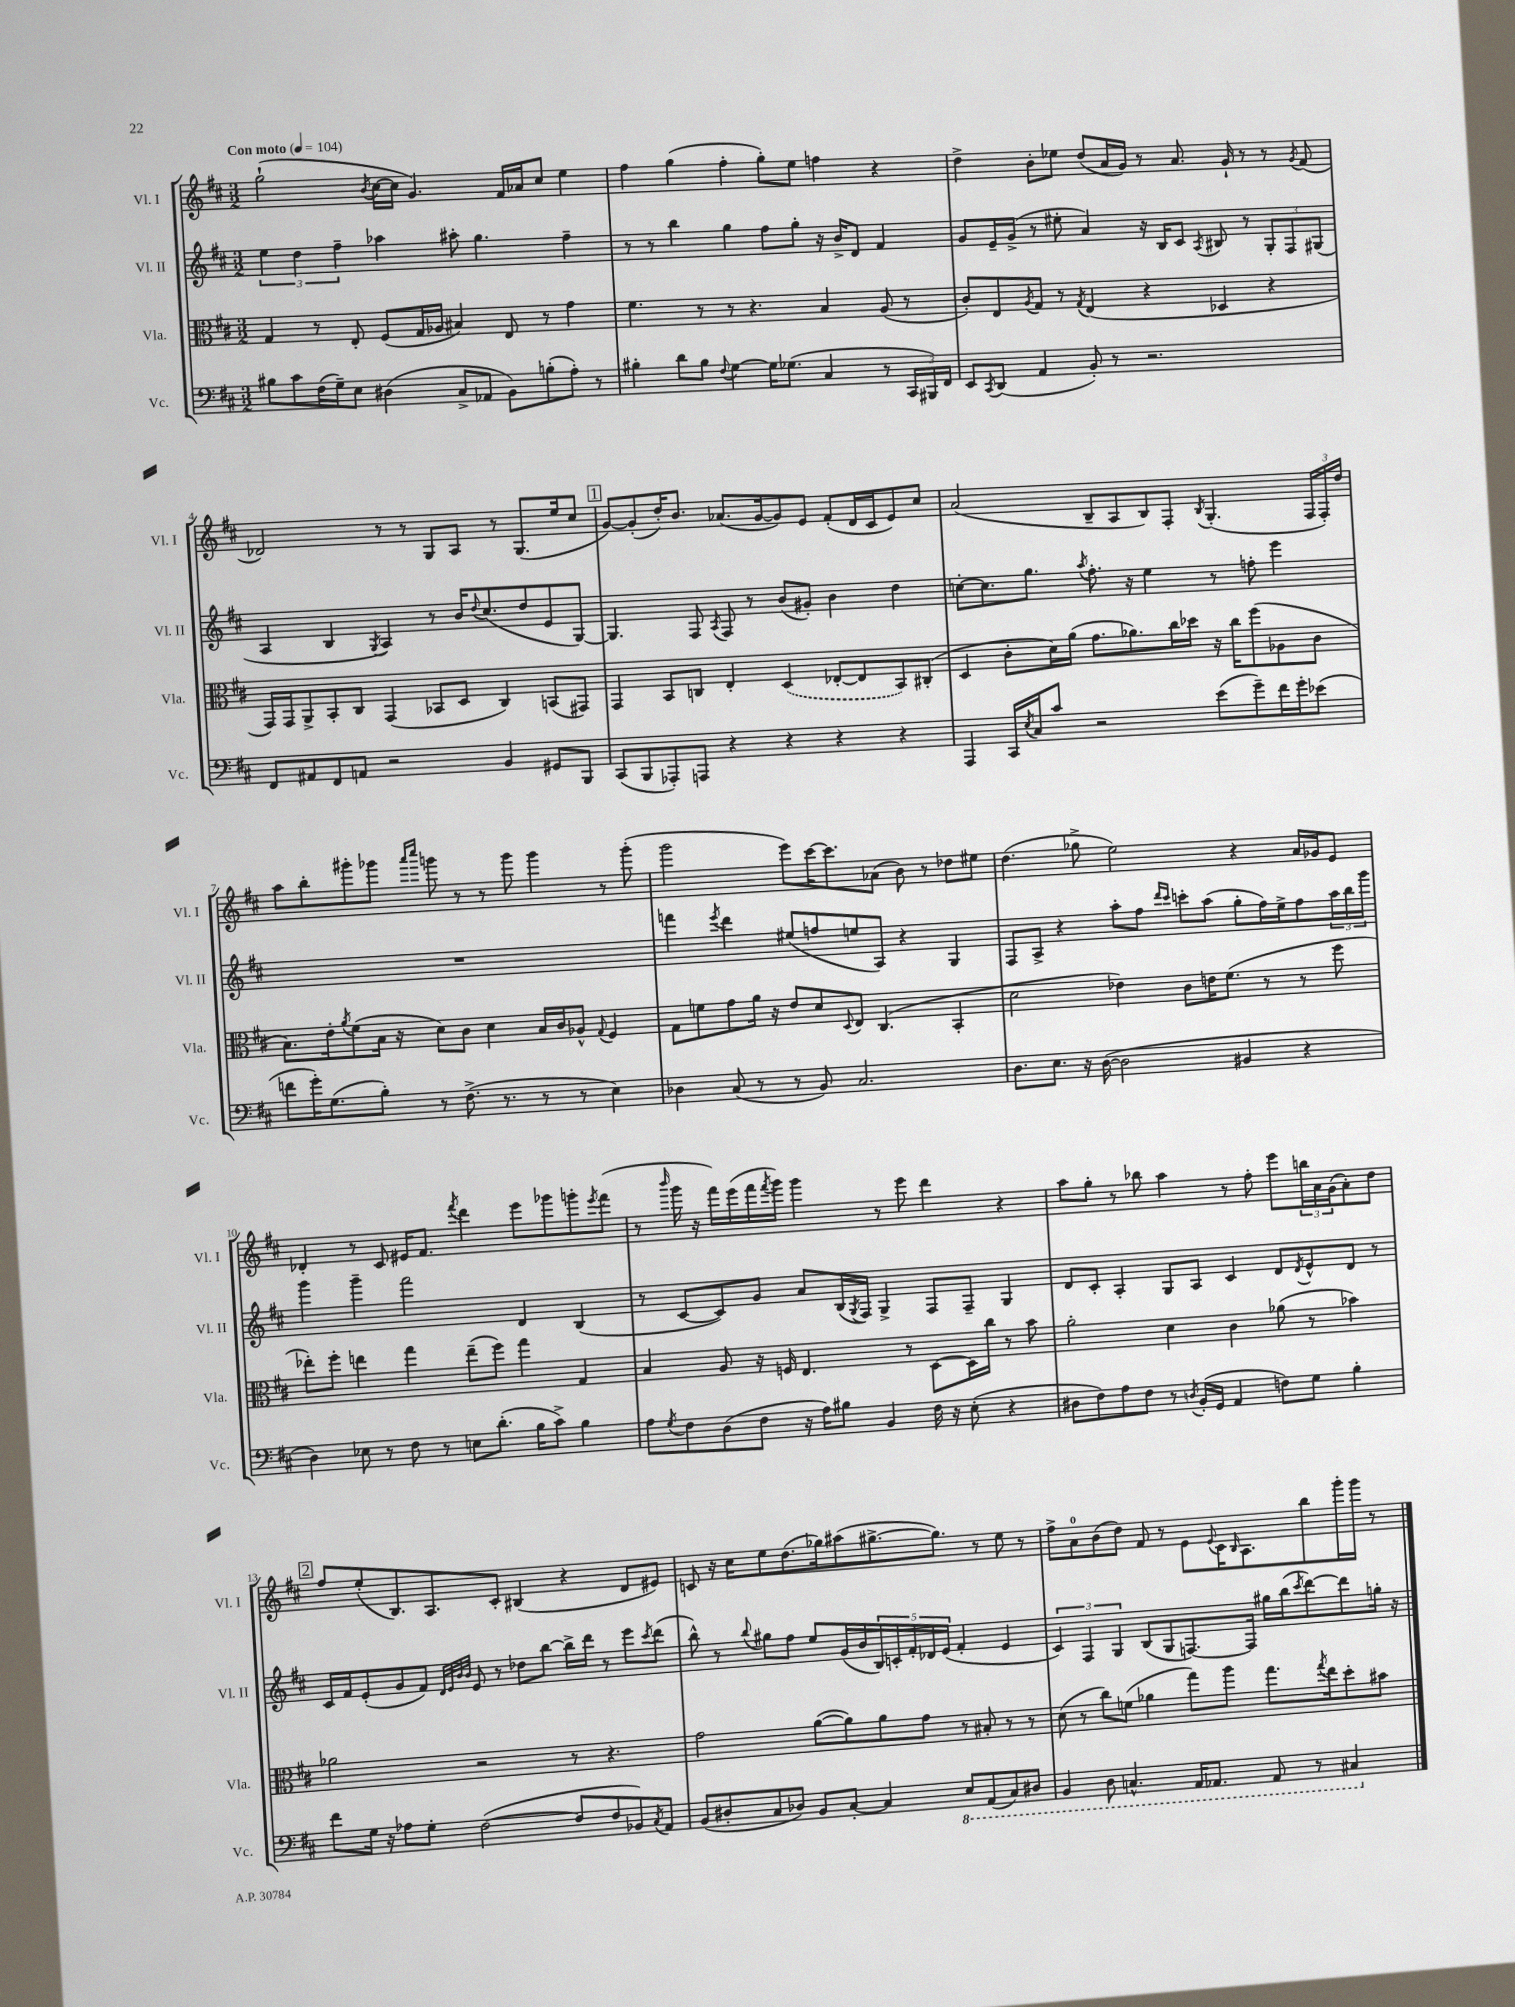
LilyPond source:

<<
\new StaffGroup <<
\new Staff = "s0" \with { instrumentName = "Vl. I" shortInstrumentName = "Vl. I" } {
    \clef treble \key d \major \numericTimeSignature \time 3/2 \tempo "Con moto" 4 = 104
    g''2-!( \acciaccatura { b'8 } cis''16~ cis''16 g'4.) fis'16 aes'16 cis''8 e''4 |
    fis''4 g''4( fis''4-. g''8-.) e''8 f''4 r4 |
    d''4-> b'8-. ees''8 d''8( a'16 g'16) r8 a'8. g'16-! r8 r8 \acciaccatura { g'8 } fis'8( |
    des'2) r8 r8 g8 a8 r8 g8.( e''16 cis''8 |
    \mark \markup { \box "1" } g'8~) g'8-.( d''16-.) b'8. aes'8.( g'16~ g'8) e'8 fis'8-.( d'16 cis'16 e'8) cis''8 |
    a'2( b8-- a8 b8) fis8-. \acciaccatura { b8 } g4.-.( \tuplet 3/2 { fis16 fis16-.) d''16 } |
    a''8 b''8-. gis'''8-. ges'''8 \grace { a'''16 cis''''16 } g'''8 r8 r8 g'''8 g'''4 r8 g'''8-.( |
    g'''2 e'''8) cis'''16~ cis'''8. aes'8( b'8) r8 des''8 eis''8 |
    d''4.( ges''8-> e''2) r4 a'16 ges'16 e'8 |
    des'4-. r8 cis'8 eis'16 fis'8. \acciaccatura { fis'''8 } d'''4 e'''8 ges'''8 g'''8-. \acciaccatura { e'''8 } fis'''8( |
    r8 \grace { b'''16 } g'''16 r16 fis'''16) e'''16( fis'''16 \acciaccatura { fis'''8 } g'''16) g'''4 r8 e'''8 d'''4 r4 |
    a''8 g''8-. r8 bes''8 a''4 r8 fis''8-. e'''8 \tuplet 3/2 { b''16 a'16 g'16( } a'8-.) d''8 |
    \mark \markup { \box "2" } fis''8 e''8-.( b8.) a8. cis'8-. bis4( r4 d'8 eis'8) |
    c'8 r16 cis''16 e''8 d''8.( ges''16) ais''8( gis''8.~-> gis''8.) r8 e''8 r8 |
    fis''8-> a'8-0 b'8( d''8) fis'8 r8 e'8 \appoggiatura { e'8 } cis'16 \grace { b16 } a8. b''8 g'''16-. g'''16 r8 \bar "|." |
}
\new Staff = "s1" \with { instrumentName = "Vl. II" shortInstrumentName = "Vl. II" } {
    \clef treble \key d \major \numericTimeSignature \time 3/2
    \tuplet 3/2 { e''4 d''4 fis''4-- } aes''4 ais''8-. g''4. fis''4-- |
    r8 r8 b''4 g''4 fis''8 g''8-. r16 b'16-> d'8 fis'4 |
    g'8 e'16-- g'16->( r8 eis''8-. a'4) r16 b16 cis'8 \acciaccatura { a8 } bis8 r8 \tuplet 3/2 { g8-. fis8 gis8( } |
    a4 b4 \acciaccatura { g8 } a4) r8 b'16 \appoggiatura { d''8 } cis''8.( d''8 e'8 g8~) |
    \mark \markup { \box "1" } g4. fis8 \acciaccatura { a8 } fis8 r8 b'8( gis'8-.) b'4 d''4 |
    c''8~-. c''8. g''8. \acciaccatura { a''8 } fis''8.-. r16 e''4 r8 f''8-. e'''4 |
    R1. |
    f'''4 \acciaccatura { e'''8 } d'''4 eis''8( f''8 e''8 a8) r4 g4 |
    fis8 a8-> r4 a''8-. fis''8 \grace { d'''16 cis'''16 } c'''8-. a''8( g''8-. fis''16) e''16-> fis''8 \tuplet 3/2 { a''16 b''16 g'''16 } |
    g'''4 g'''4-- fis'''2 d'4 b4( |
    r8 cis'8~ cis'8) g'8 a'8 b16( \acciaccatura { g8 } fis16) g4-> fis8 fis8-- g4 |
    d'8 cis'8-. a4-. g8 a8 cis'4 d'8 \acciaccatura { d'8 } e'8-^ d'8 r8 |
    \mark \markup { \box "2" } cis'16 fis'16 e'8-.( g'8 fis'8) \grace { d'32 e'32 b'32 b'32 } e'8 r8 des''8 b''8~ b''16-> d'''16 r8 e'''8 \acciaccatura { cis'''8 } d'''8( |
    b''8-^) r8 \appoggiatura { b''8 } gis''8 fis''8 e''8 g'16( b'16 \tuplet 5/4 { b16) c'16-. fis'16-. des'16 e'16( } fis'4-. e'4 |
    \tuplet 3/2 { cis'4) fis4 g4 } b8( g8 f8.~) f16 gis''16 b''16( \acciaccatura { cis'''8 } d'''8~) d'''8 g''16-. r16 \bar "|." |
}
\new Staff = "s2" \with { instrumentName = "Vla." shortInstrumentName = "Vla." } {
    \clef alto \key d \major \numericTimeSignature \time 3/2
    g4 r8 e8-. fis8( g16 aes16 bis4) e8 r8 g'4 |
    fis'4. r8 r8 r4. b4 a8( r8 |
    cis'8-.) e8 \acciaccatura { a8 } g8 r8 \acciaccatura { g8 } e4( r4 des4 r4 |
    g,16) g,16 a,8-> b,8-. cis8 g,4( bes,8 d8 cis4) b,8( gis,8) |
    \mark \markup { \box "1" } g,4 b,8 c8 e4-. \once \slurDashed d4( ees8~-. ees8 b,8) cis8-.( |
    d4 cis'8-. d'16) a'16( g'8. aes'8.) cis''16 des''16 r16 cis''16 fis''8( aes8 cis'8 |
    b8.) e'16-. \acciaccatura { a'8 } fis'8( b16 r16 d'8) cis'8 d'4 b16 cis'16 aes8-^ \appoggiatura { g8 } fis4 |
    g8 f'8 g'8 a'16 r16 e'8 d'8 \appoggiatura { d8 } e8 cis4.( b,4-. |
    d'2 ees'4) cis'8 e'16 fis'8.( r8 r8 fis''8 |
    ees''8-.) fis''8-. e''4 g''4 e''8--( fis''8) g''4 g4 |
    b4 a8 r16 f16 e4. r8 d8~ d16 cis''16 r8 b'8 |
    a'2-. d'4 cis'4 aes'8( r8 bes'4) |
    \mark \markup { \box "2" } aes'2 r2 r8 r4. |
    g'2 a'8~( a'8) a'8 g'8 r8 bis8-. r8 r8 |
    d'8( r8 cis''8) f'8( aes'4 g''8) a''8 g''8. \acciaccatura { g''8 } e''16 d''8-. bis'8 \bar "|." |
}
\new Staff = "s3" \with { instrumentName = "Vc." shortInstrumentName = "Vc." } {
    \clef bass \key d \major \numericTimeSignature \time 3/2
    bis8 cis'8 fis16( g16--) e8 dis4( cis8-> aes,8 b,8) b8-.( a8-.) r8 |
    bis4-. d'8 bis8 \appoggiatura { fis8 } g4~ g16 ges8.( cis4 r8 \tuplet 3/2 { cis,16 bis,,16) fis,16 } |
    e,8 \acciaccatura { cis,8 } d,8( a,4 b,8-.) r8 r2. |
    fis,8 ais,8 fis,8 a,8 r2 b,4 gis,8 b,,8 |
    \mark \markup { \box "1" } cis,8( b,,8 aes,,8-.) a,,8 r4 r4 r4 r4 |
    a,,4 cis,16 \acciaccatura { e8 } cis16 cis'8 r2 e'8( g'8--) fis'16 g'16-. ees'8( |
    f'8 g'16-.) g8.( b8-.) r8 fis8.->( r8. r8 r8 e4) |
    des4 cis8( r8 r8 b,8) cis2. |
    d8. e8. r16 d16~( d2 bis,4 r4 |
    d4) ees8 r8 fis8 r8 e8 d'8.-.( b16 cis'8->) b4 |
    a8 \acciaccatura { g8 } fis8 d8( fis8 r16 a16) bis8 b,4 fis16 r16 e8-.( r4 |
    dis8 fis8) a8 fis8 r8 \acciaccatura { d8 } b,16-.( g,16 a,4 f8) g8 b4-. |
    \mark \markup { \box "2" } fis'8 g16 r16 aes8 g8-. fis2~( fis8 fis8 bes,8) \acciaccatura { cis8 } a,8 |
    b,8( dis8-. cis8 des8) b,8 cis8~-. cis4 \ottava #-1 e,8 a,,8( cis,8) dis,8 |
    b,,4 d,8 c,4.-^ a,,16 aes,,8. aes,,8 r8 cis,4 \ottava #0 \bar "|." |
}
>>
>>
